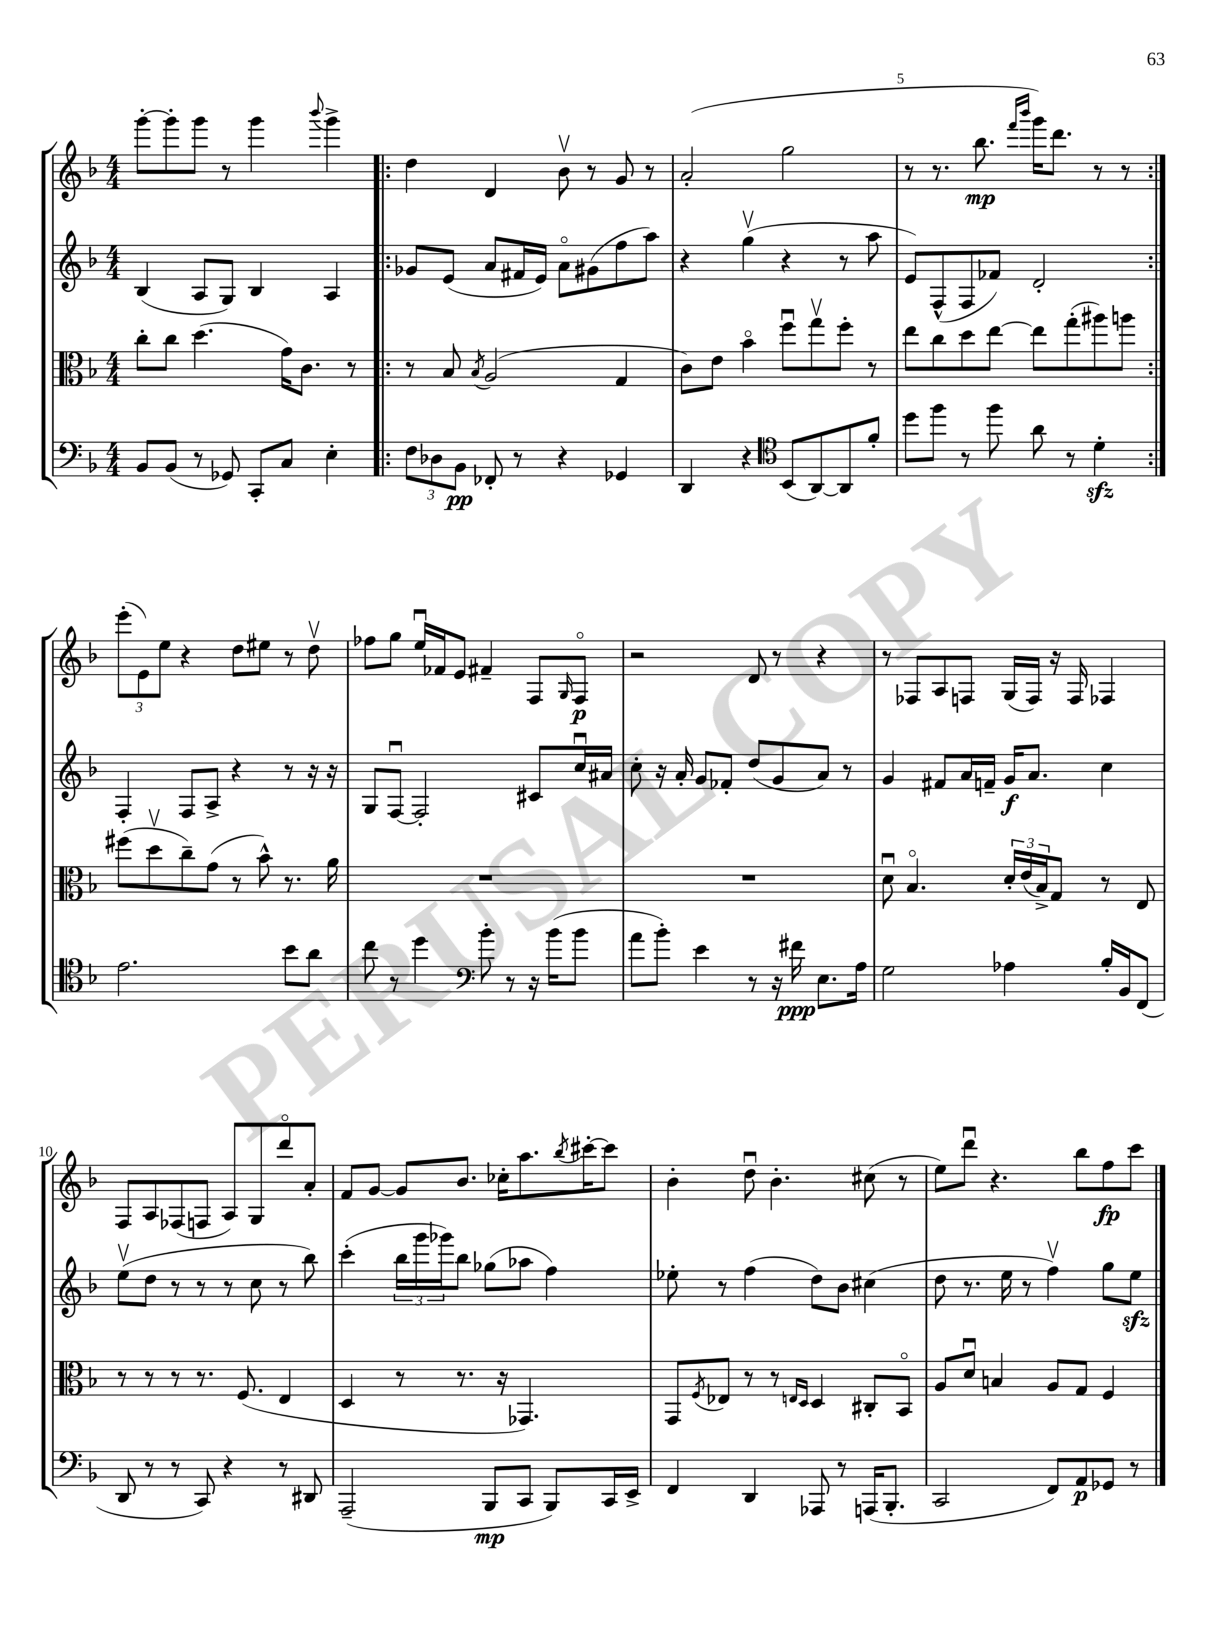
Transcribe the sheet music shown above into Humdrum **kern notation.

**kern	**dynam	**kern	**kern	**dynam	**kern	**dynam
*part4	*part4	*part3	*part2	*part2	*part1	*part1
*staff4	*staff4	*staff3	*staff2	*staff2	*staff1	*staff1
*clefF4	*	*clefC3	*clefG2	*	*clefG2	*
*k[b-]	*	*k[b-]	*k[b-]	*	*k[b-]	*
*M4/4	*	*M4/4	*M4/4	*	*M4/4	*
=2	=2	=2	=2	=2	=2	=2
8BB-/L	.	8cc'\L	(4B-/	.	[8ggg'\L	.
(8BB-/J	.	8cc\J	.	.	8ggg'\]	.
8r	.	(4.dd\	8A/L	.	8ggg\J	.
8GG-X/)	.	.	8G/J)	.	8r	.
8CC'/L	.	.	4B-/	.	4ggg\	.
8C/J	.	16g\KL)	.	.	.	.
.	.	8.c\J	.	.	.	.
.	.	.	.	.	8qqbbb-/	.
4E'\	.	.	4A/	.	4ggg^\	.
.	.	8r	.	.	.	.
=3!|:	=3!|:	=3!|:	=3!|:	=3!|:	=3!|:	=3!|:
12F\L	.	8r	8g-X/L	.	4dd\	.
12D-X\	.	.	.	.	.	.
.	.	8B-/	(8e/J	.	.	.
12BB-\J	pp	.	.	.	.	.
.	.	8qB-/	.	.	.	.
8FF-X'/	.	(2A/	8a/L	.	4d/	.
8r	.	.	16f#X/L	.	.	.
.	.	.	16e/JJ)	.	.	.
4r	.	.	8a\L	.	8b-v\	.
.	.	.	(8g#X\	.	8r	.
4GG-X/	.	4G/	8ff\	.	8g/	.
.	.	.	8aa\J)	.	8r	.
=4	=4	=4	=4	=4	=4	=4
4DD/	.	8c\L)	4r	.	(2a'/	.
.	.	8e\J	.	.	.	.
4r	.	4b-\	(4ggv\	.	.	.
*clefC4	*	*	*	*	*	*
(8BB-/L	.	8ffu\L	4r	.	2gg\	.
[8AA/)	.	8ggv\	.	.	.	.
8AA/]	.	8ff'\J	8r	.	.	.
8f'/J	.	8r	8aa\	.	.	.
=5	=5	=5	=5	=5	=5	=5
8dd\L	.	8ee\L	8e/L)	.	8r	.
8ff\J	.	8cc\	(8F^^/	.	8.r	.
8r	.	8dd\	8F/	.	.	.
.	.	.	.	.	8.bb-\	mp
8ff\	.	[8ee\J	8f-X/J)	.	.	.
.	.	.	.	.	16qqfff/LL	.
.	.	.	.	.	16qqbbb-/JJ	.
8a\	.	8ee\L]	2d'/	.	16ggg\KL)	.
.	.	.	.	.	8.ddd\J	.
8r	.	(8gg'\	.	.	.	.
4dzz'\	.	8aa#X\)	.	.	8r	.
.	.	8aan\J	.	.	8r	.
!!LO:LB:g=z
=6:|!	=6:|!	=6:|!	=6:|!	=6:|!	=6:|!	=6:|!
2.e\	.	(8ff#X\L	4F'/	.	(12eee'\L	.
.	.	.	.	.	12e\)	.
.	.	8ddv\	.	.	.	.
.	.	.	.	.	12ee\J	.
.	.	8cc~\)	8F/L	.	4r	.
.	.	(8g\J	8A^/J	.	.	.
.	.	8r	4r	.	8dd\L	.
.	.	8b-^^\)	.	.	8ee#X\J	.
8b-\L	.	8.r	8r	.	8r	.
8a\J	.	.	16r	.	8ddv\	.
.	.	16a\	16r	.	.	.
=7	=7	=7	=7	=7	=7	=7
8cc\	.	1r	8G/L	.	8ff-X\L	.
8r	.	.	[8Fu/J	.	8gg\J	.
4dd\	.	.	2F'/]	.	16eeu/LL	.
.	.	.	.	.	16f-X/J	.
.	.	.	.	.	8e/J	.
*clefF4	*	*	*	*	*	*
8b-'\	.	.	.	.	4f#X~/	.
8r	.	.	.	.	.	.
16r	.	.	8c#X/L	.	8F/L	.
(16b-\KL	.	.	.	.	.	.
.	.	.	.	.	16qqG/	.
8b-\J	.	.	16ccu/L	.	8F/J	p
.	.	.	16a#X/JJ	.	.	.
=8	=8	=8	=8	=8	=8	=8
8a\L	.	1r	8cc'\	.	2r	.
8b-'\J)	.	.	16r	.	.	.
.	.	.	16a'/	.	.	.
4e\	.	.	8g/L	.	.	.
.	.	.	8f-X'/J	.	.	.
8r	.	.	(8dd/L	.	8d/	.
16r	.	.	8g/	.	8r	.
16f#X\	ppp	.	.	.	.	.
8.E\L	.	.	8a/J)	.	4r	.
.	.	.	8r	.	.	.
16A\Jk	.	.	.	.	.	.
=9	=9	=9	=9	=9	=9	=9
2G\	.	8du\	4g/	.	8r	.
.	.	4.B-/	.	.	8F-X/L	.
.	.	.	8f#X/L	.	8A/	.
.	.	.	16a/L	.	8Fn/J	.
.	.	.	16fn~/JJ	.	.	.
4A-X\	.	24d'/LL	16g/KL	f	(16G/LL	.
.	.	(24e/	.	.	.	.
.	.	.	8.a/J	.	16F/JJ)	.
.	.	24B-^/J)	.	.	.	.
.	.	8G/J	.	.	16r	.
.	.	.	.	.	16F/	.
16B-'/LL	.	8r	4cc\	.	4F-X/	.
16BB-/J	.	.	.	.	.	.
(8FF/J	.	8E/	.	.	.	.
!!LO:LB:g=z
=10	=10	=10	=10	=10	=10	=10
8DD/	.	8r	(8eev\L	.	8F/L	.
8r	.	8r	8dd\J	.	8A/	.
8r	.	8r	8r	.	(8F-X/	.
8CC/)	.	8.r	8r	.	8Fn/J	.
4r	.	.	8r	.	8A/L)	.
.	.	(8.F/	.	.	.	.
.	.	.	8cc\	.	8G/	.
8r	.	4E/	8r	.	8ddd/	.
8DD#X/	.	.	8bb-\)	.	8a'/J	.
=11	=11	=11	=11	=11	=11	=11
(2AAA~/	.	4D/	(4ccc'\	.	8f/L	.
.	.	.	.	.	[8g/J	.
.	.	8r	24bb-\LL	.	8g/L]	.
.	.	.	24ggg\	.	.	.
.	.	.	24ggg-X\J)	.	.	.
.	.	8.r	8bb-\J	.	8.b-/J	.
8BBB-/L	mp	.	(8gg-X\L	.	.	.
.	.	16r	.	.	16cc-X'\KL	.
8CC/J	.	4.GG-X/)	8aa-X\J	.	8.aa\	.
8BBB-/L)	.	.	4ff\)	.	.	.
.	.	.	.	.	8qbb-/	.
.	.	.	.	.	[16ccc#X'\K	.
16CC/L	.	.	.	.	8ccc#\J]	.
16EE^/JJ	.	.	.	.	.	.
=12	=12	=12	=12	=12	=12	=12
4FF/	.	8GG/L	8ee-X'\	.	4b-'\	.
.	.	8qF/	.	.	.	.
.	.	8E-X/J	8r	.	.	.
4DD/	.	8r	(4ff\	.	8ddu\	.
.	.	8r	.	.	4.b-'\	.
.	.	16qqEn/LL	.	.	.	.
.	.	16qqD/JJ	.	.	.	.
8AAA-X/	.	4D/	8dd\L)	.	.	.
8r	.	.	8b-\J	.	.	.
(16AAAn/KL	.	8C#X'/L	(4cc#X\	.	(8cc#X\	.
8.BBB-'/J	.	.	.	.	.	.
.	.	8BB-/J	.	.	8r	.
=13	=13	=13	=13	=13	=13	=13
2CC/	.	8A/L	8dd\	.	8ee\L)	.
.	.	8du/J	8.r	.	8dddu\J	.
.	.	4Bn/	.	.	4.r	.
.	.	.	16ee\	.	.	.
.	.	.	8r	.	.	.
8FF/L)	.	8A/L	4ffv\)	.	.	.
8AA/	p	8G/J	.	.	8bb-\L	.
8GG-X/J	.	4F/	8gg\L	.	8ff\	fp
8r	.	.	8eezz\J	.	8ccc\J	.
==	==	==	==	==	==	==
*-	*-	*-	*-	*-	*-	*-
